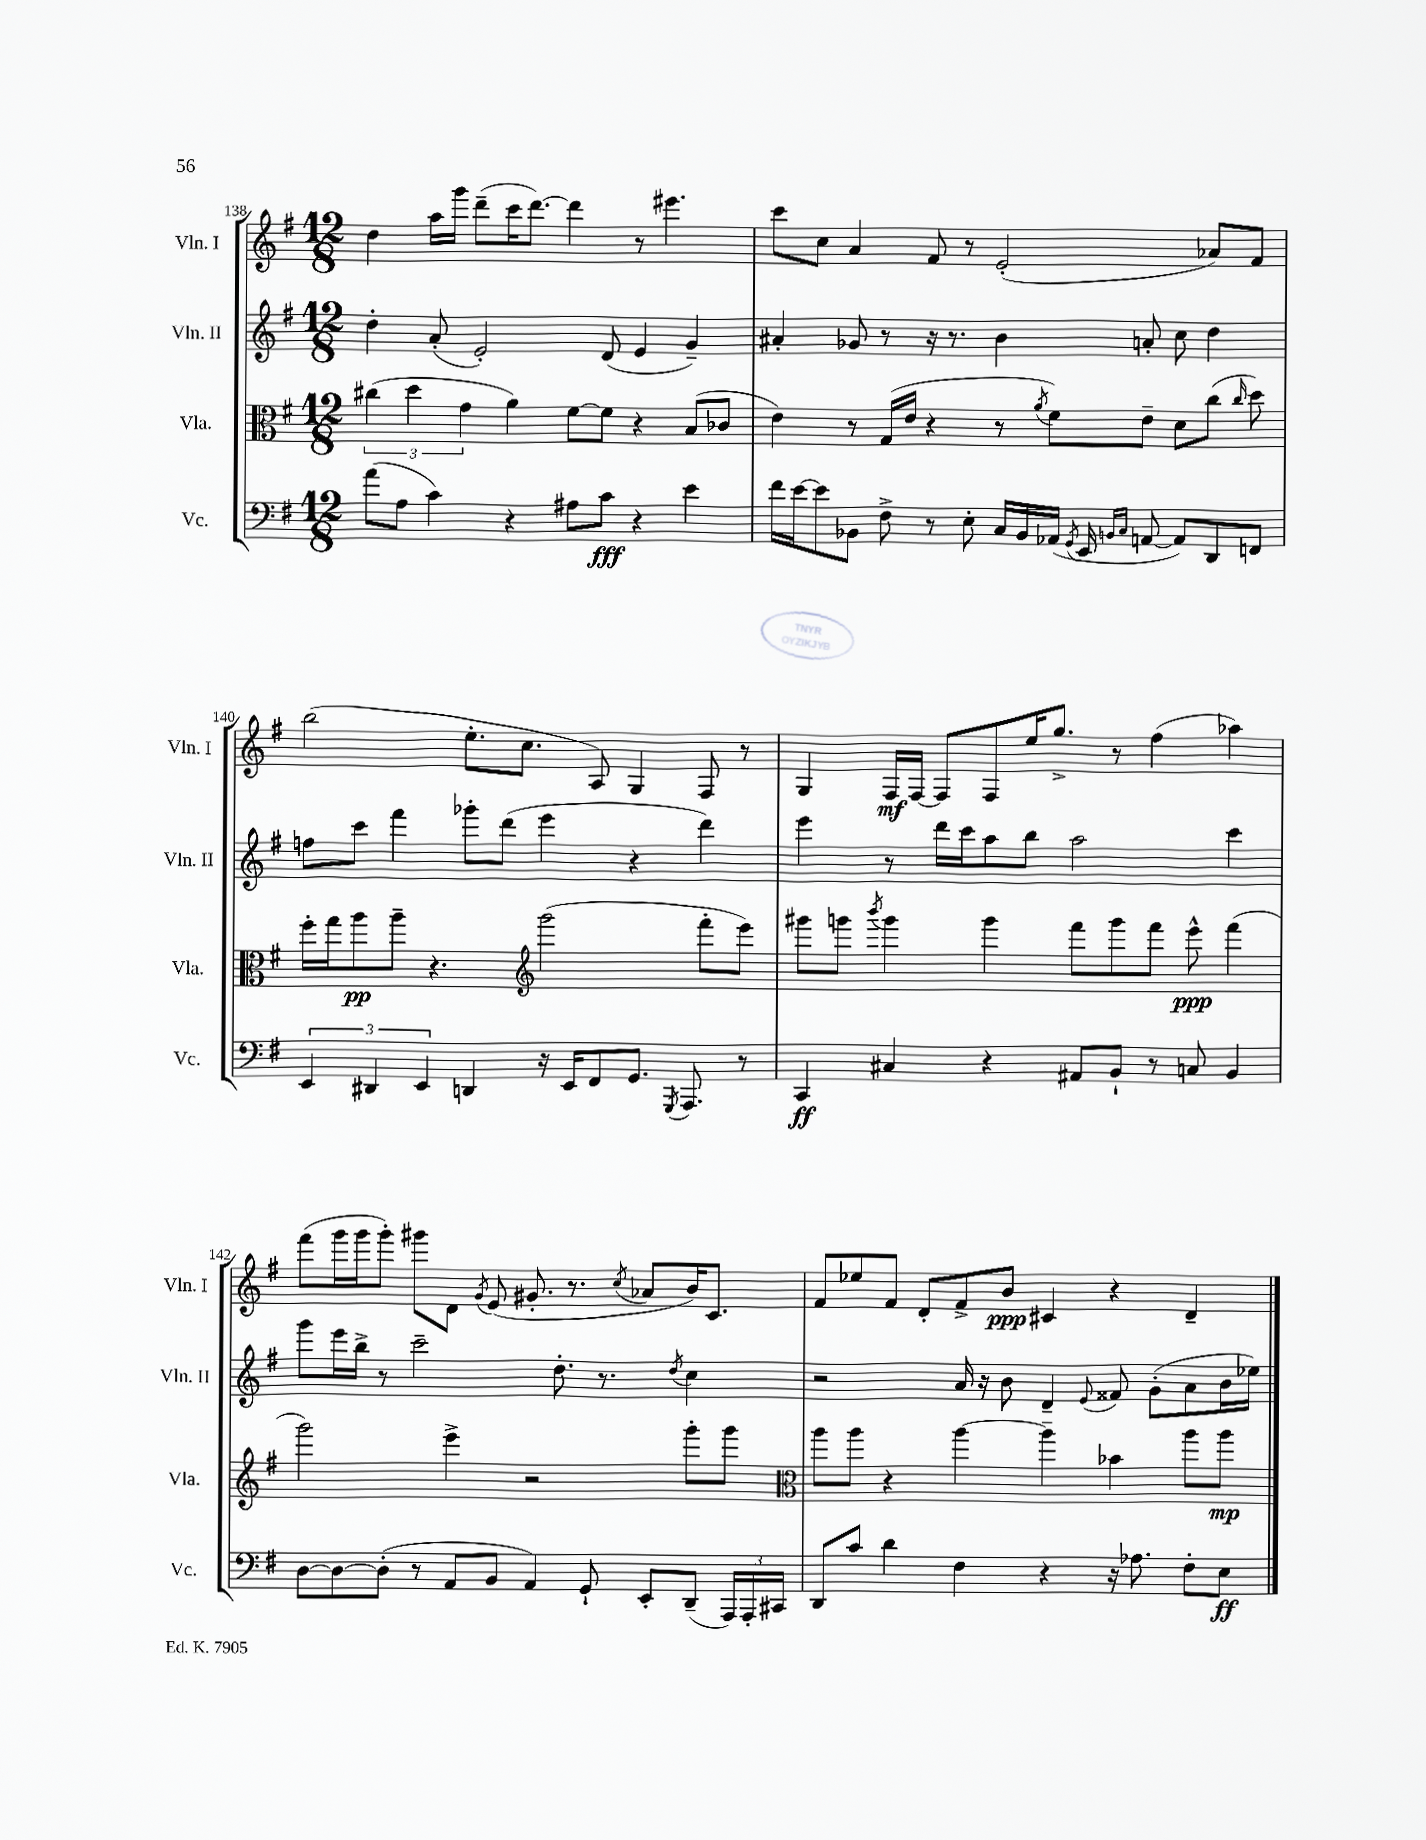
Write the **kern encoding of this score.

**kern	**kern	**kern	**kern
*staff4	*staff3	*staff2	*staff1
*clefF4	*clefC3	*clefG2	*clefG2
*k[f#]	*k[f#]	*k[f#]	*k[f#]
*M12/8	*M12/8	*M12/8	*M12/8
(8a	(6cc#	4dd'	4dd
8A	.	.	.
.	6dd	.	.
4c)	.	(8a'	16aa
.	.	.	16ggg
.	6g	.	.
.	.	2e')	(8ddd~
4r	4a)	.	16ccc
.	.	.	[8.ddd)
8A#	[8f#	.	4ddd]
8c	8f#]	(8d	.
4r	4r	4e	8r
.	.	.	4.eee#
4e	(8B	4g~)	.
.	8c-	.	.
=	=	=	=
16f#	4e)	4a#'	8ccc
[16e	.	.	.
8e]	.	.	8cc
8BB-	8r	8g-	4a
8F#^	(16G	8r	.
.	16e	.	.
8r	4r	16r	8f#
.	.	8.r	.
8E'	.	.	8r
16C	8r	4b	(2e'
16BB-	.	.	.
.	8qa	.	.
(16AA-	8f#)	.	.
8qGG	.	.	.
16EE	.	.	.
16qqBB	.	.	.
16qqC	.	.	.
[8AA	8e~	8a'	.
8AA])	8d	8cc	.
8DD	(8cc	4dd	8a-)
.	16qqcc	.	.
8FF	8dd)	.	8f#
=	=	=	=
6EE	16ff#'	8ff	(2bb
.	16gg	.	.
.	8aa	8ccc	.
6DD#	.	.	.
.	8aa~	4fff#	.
6EE	.	.	.
.	4.r	.	.
4DD	.	8ggg-'	8.ee'
.	.	(8ddd	.
.	.	.	8.cc
*	*clefG2	*	*
16r	(2ggg	4eee	.
16EE	.	.	.
8FF#	.	.	8A)
8.GG	.	4r	4G
8qGGG	.	.	.
8.AAA	.	.	.
.	8fff#'	4ddd)	8F#
8r	8eee)	.	8r
=	=	=	=
4CC	8ggg#	4eee	4G
.	8ggg	.	.
.	8qbbb	.	.
4C#	4ggg	8r	16F#
.	.	.	[16F#
.	.	16ddd	8F#]
.	.	16ccc	.
4r	4ggg	8aa	8F#
.	.	8bb	16ee
.	.	.	8.gg^
8AA#	8fff#	2aa	.
8BB`	8ggg	.	8r
8r	8fff#	.	(4ff#
8C	8eee^^	.	.
4BB	(4fff#	4ccc	4aa-)
=	=	=	=
[8D	2ggg)	8ggg	(8fff#
8D_	.	16eee	16ggg
.	.	16bb^	16ggg
(8D']	.	8r	8ggg')
8r	.	2ccc~	8ggg#
8AA	4eee^	.	8d
.	.	.	8qg
8BB	.	.	(8e
4AA)	2r	.	8.g#'
.	.	8.dd'	.
.	.	.	8.r
8GG`	.	.	.
.	.	8.r	.
.	.	.	8qcc
8EE'	.	.	8a-
.	.	8qdd	.
(8DD~	8ggg'	4cc	16b)
.	.	.	8.c
24AAA)	8ggg	.	.
24AAA'	.	.	.
24CC#	.	.	.
=	=	=	=
*	*clefC3	*	*
8DD	8aa	2r	8f#
8c	8aa	.	8ee-
4d	4r	.	8f#
.	.	.	8d'
4F#	[4aa	16a	8f#^
.	.	16r	.
.	.	8b	8b
4r	4aa~]	4d~	4c#
.	.	8qqe	.
16r	4b-	8f##	4r
8.A-	.	.	.
.	.	(8g'	.
8F#'	8aa	8a	4d~
8E	8aa	16b	.
.	.	16ee-)	.
==	==	==	==
*-	*-	*-	*-
